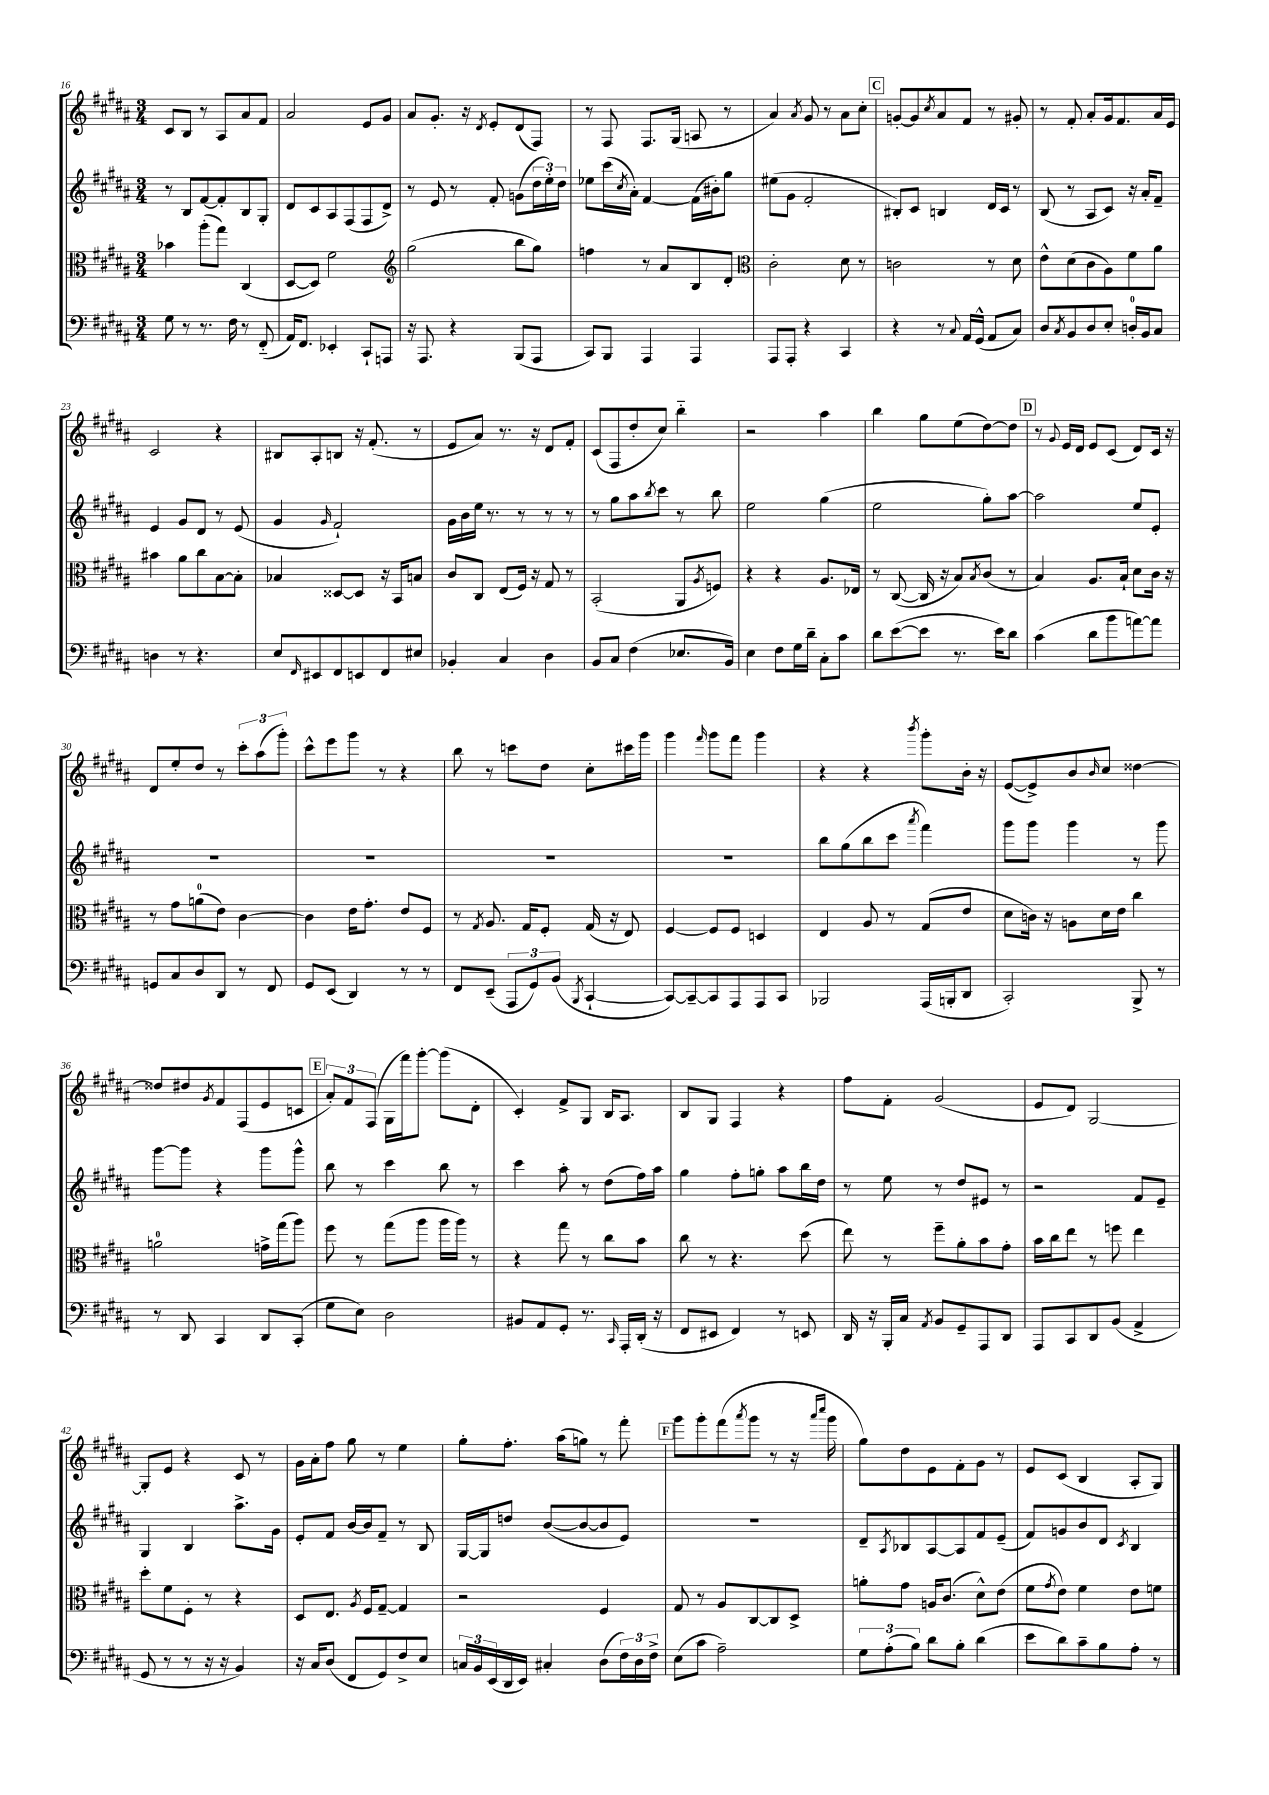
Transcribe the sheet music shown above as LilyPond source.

<<
\new StaffGroup <<
\new Staff = "s0" {
    \clef treble \key b \major \numericTimeSignature \time 3/4
    cis'8 b8 r8 ais8 ais'8 fis'8 |
    ais'2 e'8 gis'8 |
    ais'8 gis'8.-. r16 \acciaccatura { dis'8 } e'8-. dis'8( fis8) |
    r8 fis8 fis8. gis16( a8 r8 |
    ais'4) \acciaccatura { ais'8 } gis'8 r8 ais'8 cis''8-. |
    \mark \markup { \box "C" } g'8~-. g'8 \acciaccatura { cis''8 } ais'8 fis'8 r8 gis'8-. |
    r8 fis'8-. ais'8-. gis'16 fis'8. ais'16 e'16 |
    cis'2 r4 |
    bis8 ais8-. b8 r16 fis'8.-.( r8 |
    e'8 ais'8) r8. r16 dis'8 fis'8-. |
    cis'8( fis8 dis''8-. cis''8) b''4-_ |
    r2 ais''4 |
    b''4 gis''8 e''8( dis''8~) dis''8 |
    \mark \markup { \box "D" } r8 \appoggiatura { gis'8 } e'16 dis'16 e'8 cis'8( dis'8) cis'16 r16 |
    dis'8 e''8-. dis''8 r8 \tuplet 3/2 { cis'''8-. ais''8( gis'''8-.) } |
    cis'''8-^ e'''8 gis'''8 r8 r4 |
    b''8 r8 c'''8 dis''8 cis''8-. cis'''16 gis'''16 |
    gis'''4 \grace { fis'''16 } gis'''8 fis'''8 gis'''4 |
    r4 r4 \acciaccatura { b'''8 } gis'''8-. b'16-. r16 |
    e'8~( e'8->) b'8 \grace { b'16 } cis''8 disis''4~ |
    disis''8 dis''8 \acciaccatura { gis'8 } fis'8 fis8( e'8 c'8 |
    \mark \markup { \box "E" } \tuplet 3/2 { ais'8-.) fis'8 fis8( } gis16 fis'''16) gis'''8~-. gis'''8( dis'8-. |
    cis'4-.) fis'8-> gis8 b16 ais8. |
    b8 gis8 fis4 r4 |
    fis''8 fis'8-. gis'2( |
    e'8 dis'8) gis2~ |
    gis8-. e'8 r4 cis'8 r8 |
    gis'16 ais'16-. fis''8 gis''8 r8 e''4 |
    gis''8-. fis''8.-. ais''16( g''8) r8 fis'''8-. |
    \mark \markup { \box "F" } gis'''8 gis'''8-. fis'''8( \acciaccatura { ais'''8 } gis'''8 r8 r16 \grace { ais'''16 cis''''16 } gis'''16 |
    gis''8) dis''8 e'8 fis'8-. gis'8 r8 |
    e'8 cis'8( b4 ais8-. gis8) \bar "|." |
}
\new Staff = "s1" {
    \clef treble \key b \major \numericTimeSignature \time 3/4
    r8 b8 fis'8~ fis'8-. b8 gis8-. |
    dis'8 cis'8 ais8 fis8( fis8 dis'8->) |
    r8 e'8 r8 fis'8-. g'8( \tuplet 3/2 { dis''16 e''16-.) dis''16 } |
    ees''8 cis'''16( \acciaccatura { cis''8 } ais'16-.) fis'4~ fis'16( bis'16-.) gis''8 |
    eis''8( gis'8 fis'2-. |
    \mark \markup { \box "C" } bis8-.) cis'8 b4 dis'16 cis'16 r8 |
    b8( r8 ais8 cis'8) r16 ais'16-. fis'8-- |
    e'4 gis'8 dis'8 r8 e'8( |
    gis'4 \grace { gis'16 } fis'2-!) |
    gis'16 b'16 e''16 r8. r8 r8 r8 |
    r8 gis''8 ais''8 \acciaccatura { b''8 } cis'''8 r8 b''8 |
    e''2 gis''4( |
    e''2 gis''8-.) ais''8~ |
    \mark \markup { \box "D" } ais''2 e''8 e'8-. |
    R2. |
    R2. |
    R2. |
    R2. |
    b''8 gis''8( b''8 cis'''8 \acciaccatura { ais'''8 } fis'''4) |
    gis'''8 gis'''8 gis'''4 r8 gis'''8 |
    gis'''8~ gis'''8 r4 gis'''8 gis'''8-^ |
    \mark \markup { \box "E" } b''8 r8 cis'''4 b''8 r8 |
    cis'''4 ais''8-. r8 dis''8( fis''16) ais''16 |
    gis''4 fis''8-. g''8-. ais''8 b''16 dis''16 |
    r8 e''8 r8 dis''8 eis'8 r8 |
    r2 fis'8 e'8-- |
    gis4 b4 ais''8.-> gis'16 |
    e'8-. fis'8 b'16~ b'16 fis'8-- r8 b8 |
    gis16~ gis16 d''8 b'8~( b'8~ b'8 e'8) |
    \mark \markup { \box "F" } R2. |
    dis'8-- \acciaccatura { ais8 } bes8 ais8~ ais8 fis'8 e'8--( |
    fis'8) g'8 b'8 dis'8 \acciaccatura { cis'8 } b4 \bar "|." |
}
\new Staff = "s2" {
    \clef alto \key b \major \numericTimeSignature \time 3/4
    bes'4 ais''8-.( gis''8) cis4( |
    dis8~ dis8) fis'2 |
    \clef treble gis''2( b''8 gis''8) |
    f''4 r8 ais'8 b8 dis'8-. |
    \clef alto cis'2-. dis'8 r8 |
    \mark \markup { \box "C" } c'2 r8 dis'8 |
    e'8-^ dis'8( cis'8 ais8) fis'8 ais'8 |
    bis'4 ais'8 cis''8 b8~ b8-. |
    bes4 disis8~ disis8 r16 b,16 b8 |
    cis'8 cis8 e8( fis16) r16 gis8 r8 |
    b,2-.( ais,8 \acciaccatura { ais8 } f8) |
    r4 r4 ais8. ees16 |
    r8 cis8~( cis16 r16 b8) \acciaccatura { b8 } cis'8( r8 |
    \mark \markup { \box "D" } b4) ais8. b16-! dis'8 cis'16 r16 |
    r8 gis'8 a'8-0( e'8) cis'4~ |
    cis'4 e'16 gis'8.-. e'8 fis8 |
    r8 \acciaccatura { gis8 } ais8. gis16 fis8-. gis16( r16 e8) |
    fis4~ fis8 fis8 d4 |
    e4 ais8 r8 gis8( e'8 |
    dis'8 c'16) r16 a8 dis'16 e'16 cis''4 |
    a'2-0 g'16-> gis''16( ais''8) |
    \mark \markup { \box "E" } fis''8 r8 gis''8( ais''8 ais''16 ais''16) r8 |
    r4 gis''8 r8 cis''8 b'8 |
    cis''8 r8 r4. dis''8( |
    e''8) r8 fis''8-- ais'8-. b'8 gis'8-. |
    b'16 cis''16 e''8 r8 f''8 e''4 |
    dis''8-. fis'8 fis8-. r8 r4 |
    dis8 e8. \acciaccatura { ais8 } fis16 gis8~-- gis4 |
    r2 fis4 |
    \mark \markup { \box "F" } gis8 r8 ais8 cis8~ cis8 dis8-> |
    a'8-. gis'8 a16 cis'8.( dis'8-^) e'8( |
    fis'8 \acciaccatura { gis'8 } e'8) fis'4 e'8 f'8 \bar "|." |
}
\new Staff = "s3" {
    \clef bass \key b \major \numericTimeSignature \time 3/4
    gis8 r8 r8. fis16 r8 fis,8-_( |
    ais,16) fis,8. ees,4-. cis,8-! a,,8 |
    r16 ais,,8. r4 b,,8( ais,,8 |
    cis,8) b,,8 ais,,4 ais,,4 |
    ais,,8 ais,,8-. r4 cis,4 |
    \mark \markup { \box "C" } r4 r8 \appoggiatura { cis8 } ais,16 gis,16-^( ais,8 cis8) |
    dis8 \acciaccatura { cis8 } b,8 dis8 e8-. d16-0-. b,16 cis8 |
    d4 r8 r4. |
    e8 \grace { fis,16 } eis,8 fis,8 e,8 fis,8 eis8 |
    bes,4-. cis4 dis4 |
    b,8 cis8 fis4( ees8. b,16) |
    e4 fis8 gis16 dis'16-- cis8-. cis'8 |
    dis'8 e'8~( e'8 r8. e'16) dis'8 |
    \mark \markup { \box "D" } cis'4( dis'8 b'8 a'8~) a'8 |
    g,8 cis8 dis8 dis,8 r8 fis,8 |
    gis,8 e,8( dis,4) r8 r8 |
    fis,8 e,8--( \tuplet 3/2 { ais,,8 gis,8) b,8( } \acciaccatura { b,,8 } cis,4~-! |
    cis,8~) cis,8~-- cis,8 ais,,8 ais,,8 cis,8 |
    bes,,2 ais,,16( b,,16-. dis,8 |
    cis,2-.) b,,8-> r8 |
    r8 dis,8 cis,4 dis,8 cis,8-.( |
    \mark \markup { \box "E" } gis8 e8) dis2 |
    bis,8 ais,8 gis,8-. r8. \grace { cis,16 } ais,,16-. dis,16-.( r16 |
    fis,8 eis,8 fis,4) r8 e,8 |
    dis,16 r16 b,,16-. cis16 \acciaccatura { ais,8 } b,8 gis,8-- ais,,8 dis,8 |
    ais,,8 cis,8 dis,8 b,8( ais,4-> |
    gis,8 r8 r8 r16 r16 b,4) |
    r16 cis16 dis8( fis,8 gis,8) fis8-> e8 |
    \tuplet 3/2 { c16 b,16 e,16( } dis,16 e,16) cis4-. dis8( \tuplet 3/2 { fis16) dis16 fis16-> } |
    \mark \markup { \box "F" } e8( cis'8 ais2--) |
    \tuplet 3/2 { gis8 ais8-.( b8) } dis'8 b8-. dis'4( |
    e'8 dis'8) cis'8-- b8 ais8-. r8 \bar "|." |
}
>>
>>
\layout { \context { \Score currentBarNumber = #16 } }
